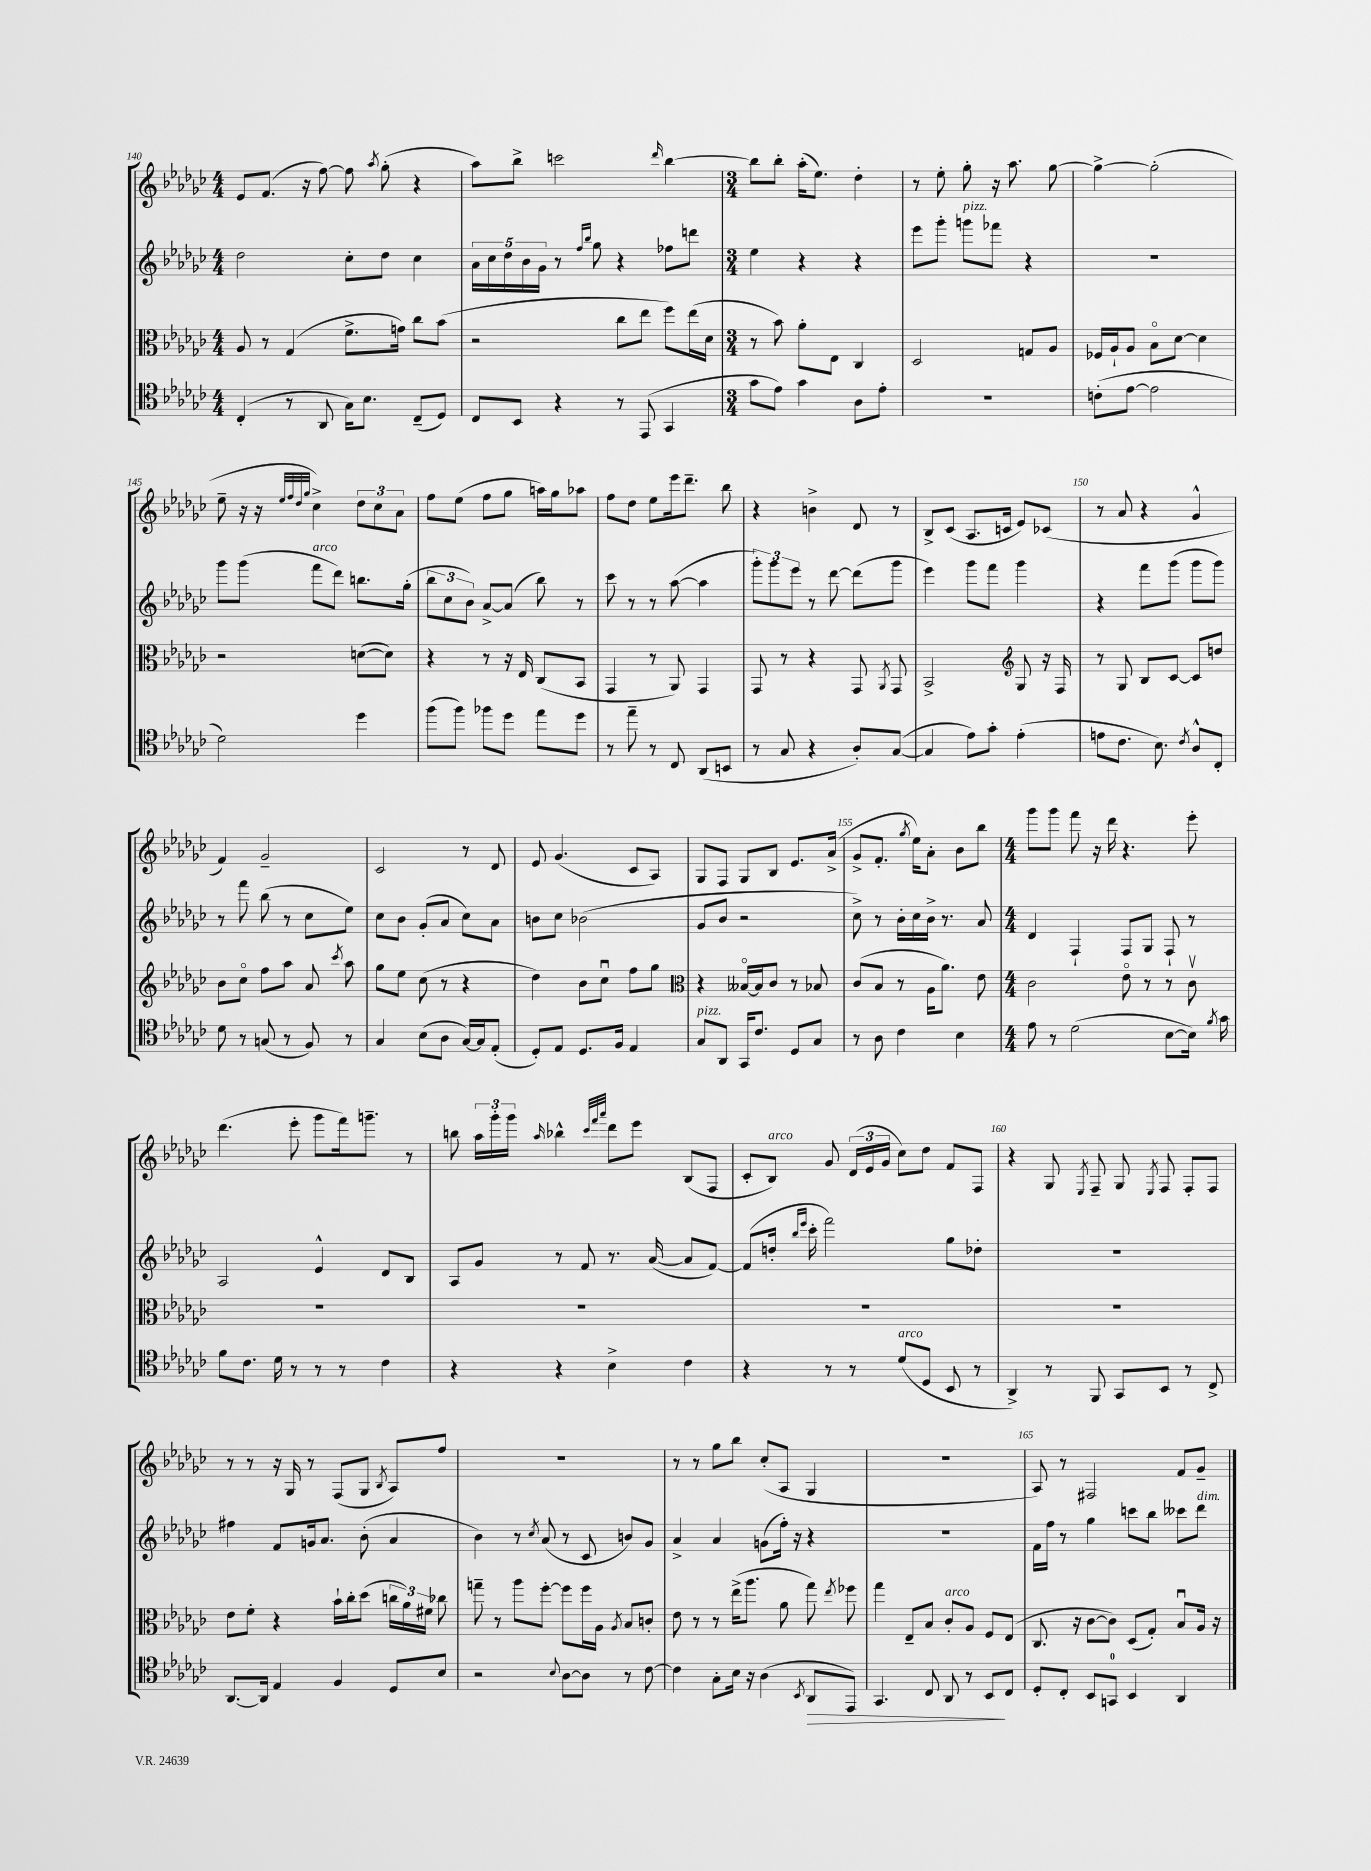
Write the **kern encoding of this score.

**kern	**kern	**kern	**kern
*staff4	*staff3	*staff2	*staff1
*clefC4	*clefC3	*clefG2	*clefG2
*k[b-e-a-d-g-c-]	*k[b-e-a-d-g-c-]	*k[b-e-a-d-g-c-]	*k[b-e-a-d-g-c-]
*M4/4	*M4/4	*M4/4	*M4/4
(4C-'	8A-	2dd-	8e-
.	8r	.	(8.f
8r	(4G-	.	.
.	.	.	16r
8AA-	.	.	[8ff)
16G-)	8.f^	8cc-'	8ff]
8.B-	.	.	.
.	.	.	8qaa-
.	.	8dd-	(8gg-'
.	16g)	.	.
(8C-~	8cc-	4cc-	4r
8D-)	(8b-	.	.
=	=	=	=
8C-	2r	20a-	8aa-)
.	.	20cc-	.
.	.	20dd-	.
8BB-	.	.	8bb-^
.	.	20b-	.
.	.	20g-	.
4r	.	8r	2ccc
.	.	16qqff	.
.	.	16qqbb-	.
.	.	8gg-	.
8r	8cc-	4r	.
(8EE-	8ee-	.	.
.	.	.	16qqddd-
4GG-	8ff)	8ff-	[4bb-
.	(16ee-	8ddd	.
.	16d-	.	.
=	=	=	=
*M3/4	*M3/4	*M3/4	*M3/4
8g-	8r	4ee-	8bb-]
8e-)	8b-)	.	8bb-'
4g-	8a-'	4r	(16aa-'
.	.	.	8.ee-)
.	8E-	.	.
8A-	4C-	4r	4dd-'
8e-'	.	.	.
=	=	=	=
2.r	2D-	8eee-	8r
.	.	8ggg-'	8ee-'
.	.	8ggg	8gg-'
.	.	8fff-	16r
.	.	.	8.aa-
.	8G	4r	.
.	8A-	.	[8gg-
=	=	=	=
(8c'	16F-	2.r	4gg-^_
.	16A-`	.	.
[8e-	8A-	.	.
2e-]	8B-o	.	(2gg-']
.	[8d-	.	.
.	4d-]	.	.
=	=	=	=
2d-)	2r	8ggg-	8ee-~
.	.	(8ggg-	16r
.	.	.	16r
.	.	.	32qqee-
.	.	.	32qqff
.	.	.	32qqdd-
.	.	.	32qqgg-
.	.	8fff	4cc-^)
.	.	8ddd-)	.
4dd-	([8d	8.bb	12dd-
.	.	.	12cc-
.	8d])	.	.
.	.	.	12a-
.	.	(16gg-'	.
=	=	=	=
(8ff	4r	12bb-	8ff
.	.	12cc-	.
8ff)	.	.	(8ee-
.	.	12b-)	.
8ff-	8r	[8a-^	8ff
8dd-	16r	(8a-]	8gg-
.	16E-	.	.
8ee-	(8C-	8bb-)	16aa)
.	.	.	16gg-
8dd-	8BB-	8r	8aa-
=	=	=	=
8r	4GG-	8ccc-	8ff
8ee-~	.	8r	8dd-
8r	8r	8r	8ee-
8C-	8AA-)	([8aa-	16eee-
.	.	.	8.ddd-~
(8AA-	4GG-	4aa-]	.
8BB	.	.	8bb-
=	=	=	=
8r	8GG-	12ggg-')	4r
.	.	12ggg-	.
8G-	8r	.	.
.	.	12eee-	.
4r	4r	8r	4b^
.	.	[8ddd-	.
8A-')	8GG-	(8ddd-]	8d-
.	8qAA-	.	.
([8G-	8GG-	8ggg-	8r
=	=	=	=
4G-]	2BB-^	4eee-)	8B-^
.	.	.	(8c-
8e-)	.	8ggg-	8.A-
8g-'	.	8fff	.
.	.	.	16c
*	*clefG2	*	*
(4e-'	8G-	4ggg-	8e-)
.	16r	.	(8c-
.	16F	.	.
=	=	=	=
8e	8r	4r	8r
8.c-	8G-	.	8a-
.	8B-	8fff	4r
8.B-)	.	.	.
.	[8c-	(8ggg-	.
8qc-	.	.	.
8A-^^	8c-]	8ggg-	4g-^^
8C-'	8dd	8ggg-)	.
=	=	=	=
8d-	8b-	8r	4f)
8r	8cc-o	8fff	.
(8G	8ff	(8bb-	2g-~
8r	8aa-	8r	.
8F)	8a-	8cc-	.
.	8qccc-	.	.
8r	8aa-	8ee-)	.
=	=	=	=
4G-	8gg-	8cc-	2c-
.	8ee-	8b-	.
(8B-	(8cc-	(8g-'	.
8A-	8r	8a-	.
[16G-)	4r	8cc-)	8r
16G-]	.	.	.
(8E-'	.	8a-	8d-
=	=	=	=
8D-')	4dd-)	8b	8e-
8E-	.	8cc-	(4.g-
8.D-	8b-	(2b-	.
.	8cc-u	.	.
16F	.	.	.
4E-	8ff	.	8c-
.	8gg-	.	8A-)
=	=	=	=
*	*clefC3	*	*
8G-	4r	8g-	8G-
8AA-	.	8b-	8F
16GG-	[16B--o	2r	8G-
8.c-	16B--]	.	.
.	8c-	.	8B-
8D-	8r	.	8.e-
8G-	8B-	.	.
.	.	.	(16a-^
=	=	=	=
8r	(8c-	8cc-^)	8g-^
8A-	8B-	8r	8.f'
4c-	8r	16b-'	.
.	.	.	8qgg-
.	.	16cc-	16ee-)
.	16A-	16b-^	8a-'
.	8.a-)	8.r	.
4B-	.	.	8b-
.	8e-	8a-	8bb-
=	=	=	=
*M4/4	*M4/4	*M4/4	*M4/4
8e-	2c-	4d-	8ggg-
8r	.	.	8ggg-
(2d-	.	4F`	8fff
.	.	.	16r
.	.	.	16ddd-
.	8e-o	8F	4.r
.	8r	8G-	.
[8B-	8r	8F`	.
16B-])	8c-v	8r	8eee-'
8qf	.	.	.
16g-	.	.	.
=	=	=	=
8f	1r	2A-	(4.ddd-
8.c-	.	.	.
16d-	.	.	.
8r	.	.	8eee-'
8r	.	4e-^^	8ggg-
8r	.	.	16fff)
.	.	.	8.ggg~
4c-	.	8d-	.
.	.	8B-	8r
=	=	=	=
4r	1r	8A-	8bb
.	.	8g-	24aa-
.	.	.	24ggg-'
.	.	.	24ggg-
.	.	.	16qqaa-
4r	.	8r	4bb-^^
.	.	8f	.
.	.	.	32qqccc-
.	.	.	32qqfff
.	.	.	32qqaaa-
4B-^	.	8.r	8ddd-
.	.	.	8eee-
.	.	([16a-	.
4c-	.	8a-]	(8B-
.	.	[8f)	8F
=	=	=	=
4r	1r	(8f]	8c-'
.	.	16dd'	8B-)
.	.	16qqbb-	.
.	.	16qqeee-	.
.	.	16ccc-'	.
8r	.	2fff)	8g-
8r	.	.	(24d-
.	.	.	24e-
.	.	.	24g-
(8d-	.	.	8cc-)
8D-	.	.	8dd-
8BB-	.	8gg-	8f
8r	.	8dd-'	8F
=	=	=	=
4AA-^)	1r	1r	4r
8r	.	.	8G-
.	.	.	8qE-
8FF	.	.	8F~
8GG-	.	.	8G-
.	.	.	8qE-
8BB-	.	.	8F
8r	.	.	8F'
8C-^	.	.	8F
=	=	=	=
[8.AA-	8e-	4ff#	8r
.	8f'	.	8r
16AA-]	.	.	.
4E-	4r	8f	16r
.	.	.	16G-
.	.	16g	8r
.	.	8.a-	.
4F	16b-`	.	(8F
.	16cc-'	.	.
.	(8dd-	(8b-'	8G-
.	.	.	8qB-
8D-	24cc	4a-	8A-)
.	24a-)	.	.
.	24f#	.	.
8B-	8cc-	.	8ff
=	=	=	=
2r	8gg~	4b-)	1r
.	8r	.	.
.	8aa-	8r	.
.	.	8qcc-	.
.	[8ff'	(8a-	.
8qqB-	.	.	.
[8A-	8ff]	8r	.
8A-]	16ff	8c-	.
.	16A-	.	.
.	8qA-	.	.
8r	8B-	8b)	.
[8c-	8c'	8g-	.
=	=	=	=
4c-]	8e-	4a-^	8r
.	8r	.	8r
8G-'	8r	4a-	8gg-
16B-	(16ee-^	.	8bb-
16r	8.aa-	.	.
(4A-	.	(8g	(8cc-'
.	8a-	16ff')	8A-
.	.	16r	.
8qBB-	.	.	.
8AA-	8gg-)	4r	4G-
.	8qee-	.	.
8EE-)	8ff-	.	.
=	=	=	=
4.GG-	4gg-	1r	1r
.	8E-~	.	.
8C-	8B-	.	.
8AA-	8c-'	.	.
8r	8A-	.	.
8BB-	8F	.	.
8C-	(8E-	.	.
=	=	=	=
8D-'	8.C-	16f	8A-)
.	.	16ff	.
8C-'	.	8r	8r
.	16r	.	.
8BB-	[8c-	4gg-	2F#
8GG	8c-])	.	.
4BB-	(8D-	8ccc	.
.	8G-')	8bb-	.
4AA-	8B-u	8ccc--	8f
.	16A-	8ddd-	8g-~
.	16r	.	.
==	==	==	==
*-	*-	*-	*-
